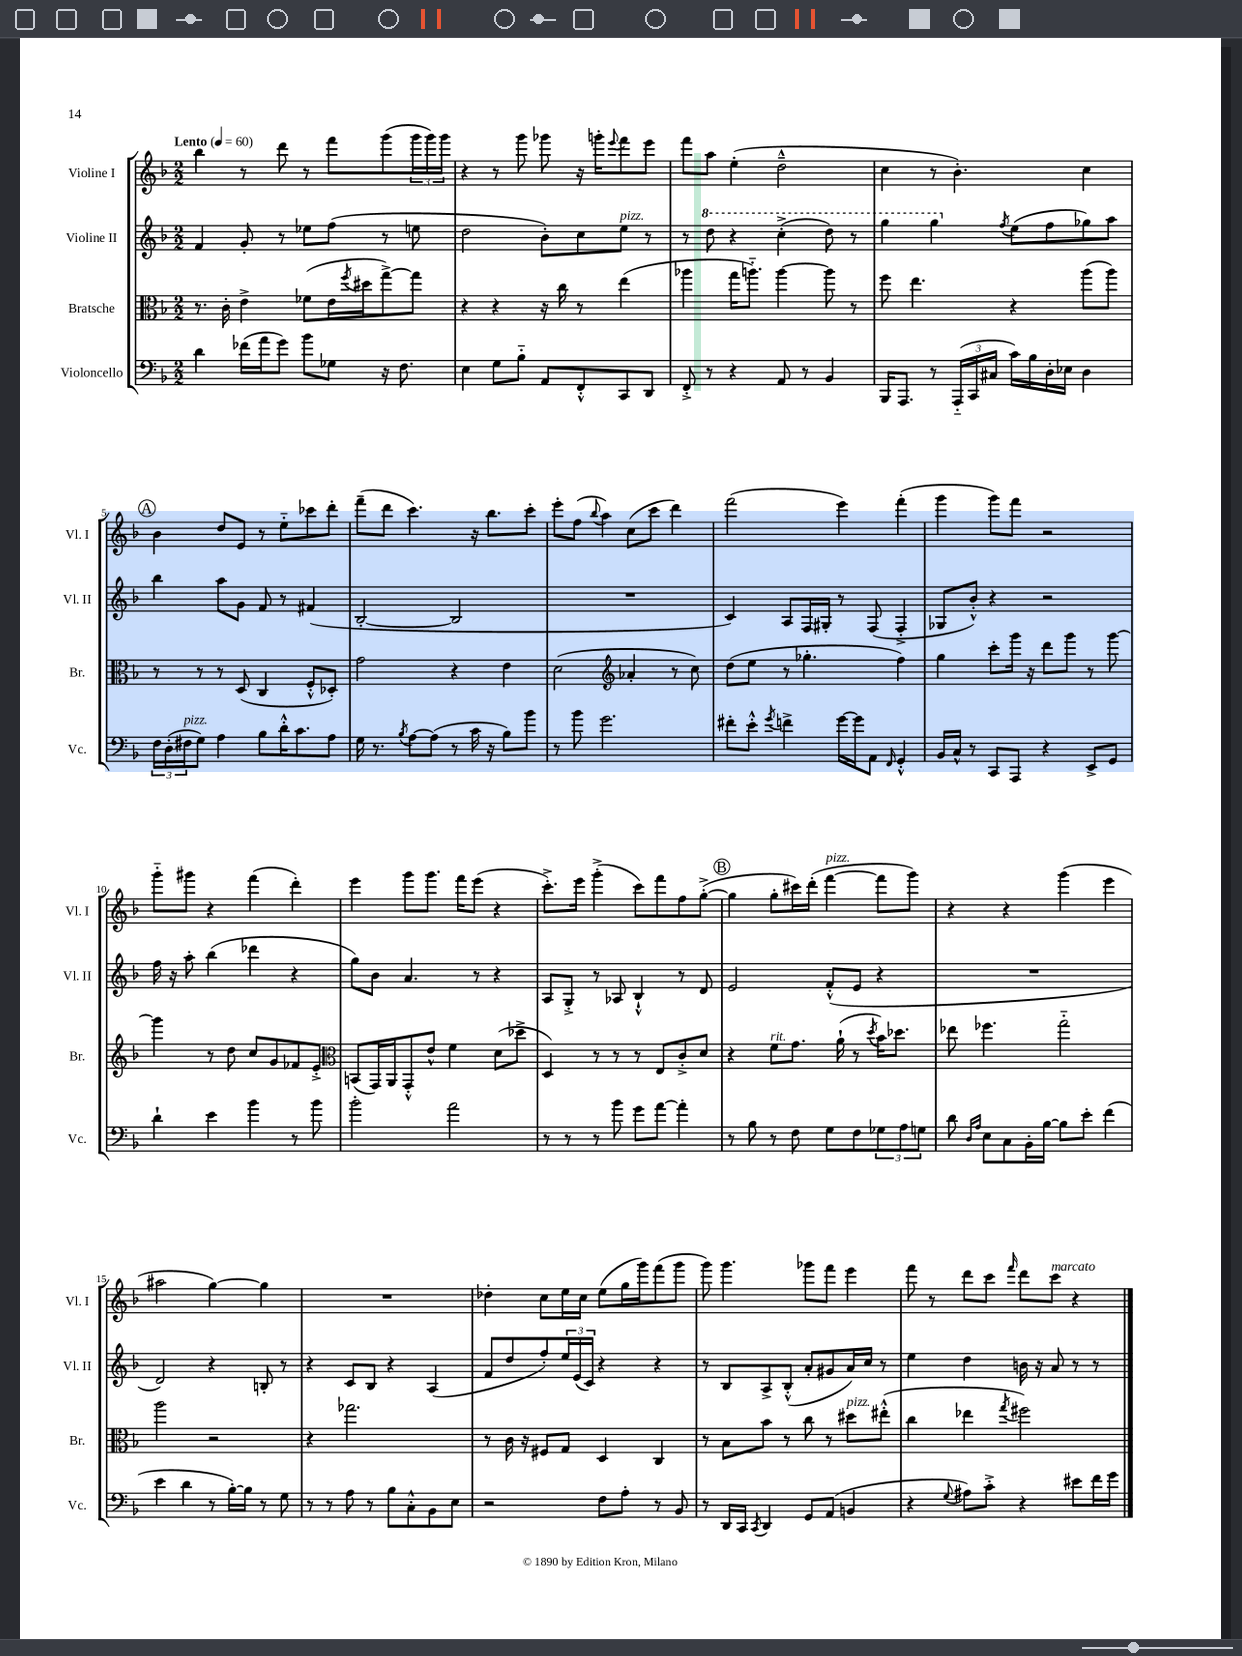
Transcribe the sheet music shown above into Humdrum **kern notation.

**kern	**kern	**kern	**kern
*staff4	*staff3	*staff2	*staff1
*clefF4	*clefC3	*clefG2	*clefG2
*k[b-]	*k[b-]	*k[b-]	*k[b-]
*M2/2	*M2/2	*M2/2	*M2/2
*MM60	*MM60	*MM60	*MM60
4d\	8.r	4f/	4bb-\
.	16c'\	.	.
(16f-\LL	4e^\	8g'/	8r
16a\J	.	.	.
8g\J)	.	8r	8ddd\
8b-\L	(8f-\L	8ee-\L	8r
8G-\J	16e\L	(8ff\J	8fff\L
.	8qff/	.	.
.	16dd#\J	.	.
16r	[8gg^\)	8r	(8ggg\
8.F\	.	.	.
.	8gg\]J	8ee\	24ggg\L
.	.	.	24ggg\)
.	.	.	24ggg\JJ
=	=	=	=
4E\	4r	2dd\	4r
8G\L	4r	.	8r
8B-'~\J	.	.	8ggg\
8AA/L	16r	8b-'\L)	8ggg-\
.	16cc\	.	.
8FF'^^/	8r	8cc\	16r
.	.	.	16ggg'\LK
.	.	.	8qqeee/
8CC/	(4ee\	8ee\J	8fff\
8DD/J	.	8r	8eee\J
=	=	=	=
8FF'^/	4aa-\	8r	8fff\L
8r	.	8ddd\	8aa\J
4r	16gg\LK	4r	(4ee'\
.	8.aa'~\J)	.	.
8AA/	[4aa\	(4ccc'^\	2dd~^^\
8r	.	.	.
4BB-/	8aa\]	8ddd\)	.
.	8r	8r	.
=	=	=	=
16BBB-/LK	8ff\	4ggg\	4cc\
8.AAA/J	.	.	.
.	4.ee\	.	.
8r	.	4ggg\	8r
(24AAA'~/LL	.	.	4.b-'\)
24CC/	.	.	.
24C#/JJ	.	.	.
.	.	8qff/	.
16c\LL)	4r	(8ee\L	.
16B-\	.	.	.
16D'\	.	8ff\	.
16E-\JJ	.	.	.
4D\	(8aa\L	8gg-\)	4cc\
.	8aa\J)	8aa\J	.
=	=	=	=
24F\LL	8r	4bb-\	4b-\
(24D'\	.	.	.
24F#\J	.	.	.
8G\J)	8r	.	.
4A\	8r	8aa\L	8dd/L
.	(8D/	8g\J	8e/J
8B-\L	4C/	8f/	8r
16d'^^\K	.	8r	8ee'~\L
8.c\	.	.	.
.	8F'^^/L	(4f#/	8ccc-\
8A\J	8D-'/J)	.	8ddd'\J
=	=	=	=
16G\	2g\	[2B-'/	(8fff~\L
8.r	.	.	.
.	.	.	8ddd\J
8qB-/	.	.	.
[8A\L	.	.	4.ccc\)
(8A\]J	.	.	.
8r	4r	2B-/]	.
16c\	.	.	16r
16r	.	.	8.bb-\L
8B-\L)	4e\	.	.
8b-\J	.	.	8ccc'\J
=	=	=	=
8r	(2d\	1r	8eee'\L
8b-\	.	.	(8ff\J
.	.	.	8qqbb-/
2.g\	.	.	4aa\)
*	*clefG2	*	*
.	4a-'/	.	(8cc\L
.	.	.	8ccc\J
.	8r	.	4ddd\)
.	8cc\)	.	.
=	=	=	=
8f#'\L	(8dd\L	4c/)	(2fff\
8e'^^\J	8ee\J	.	.
8qg/	.	.	.
4f^\	8r	8A/L	.
.	4.gg-'\	16F/L	.
.	.	16G#'/JJ	.
[16g\LL	.	8r	4eee\)
16g\]J	.	.	.
8AA\J	.	(8F/	.
16qqFF/	.	.	.
4GG'^^/	4ff\)	4F'^/	(4fff'\
=	=	=	=
16BB-/LL	4gg\	8G-/L	4ggg\
16C^^/JJ	.	.	.
8r	.	8b-'^^/J)	.
8CC/L	8ccc'\L	4r	8ggg\L)
8AAA/J	16ggg\Jk	.	8fff\J
.	16r	.	.
4r	8ddd\L	2r	2r
.	8ggg\J	.	.
8EE^/L	8r	.	.
8GG/J	[8ggg\	.	.
=	=	=	=
4d`\	4ggg\]	16ff\	8ggg'~\L
.	.	16r	.
.	.	8aa'\	8ggg#\J
4e\	8r	(4bb-\	4r
.	8dd\	.	.
4b-\	8cc/L	4ddd-\	(4fff\
.	8g/	.	.
8r	8f-/	4r	4ddd'\)
8b-\	8e'^/J	.	.
=	=	=	=
*	*clefC3	*	*
2b-'\	(8BB/L	8gg\L)	4eee\
.	16GG/L)	8b-\J	.
.	16AA/J	.	.
.	8GG'^^/	4.a/	8ggg\L
.	8e^^/J	.	8.ggg\J
2a\	4f\	.	.
.	.	.	16fff\LK
.	.	8r	(8eee\J
.	(8d\L	4r	4r
.	8dd-^\J	.	.
=	=	=	=
8r	4D/)	8A/L	8.ccc'^\L)
8r	.	8G'^/J	.
.	.	.	16eee\Jk
8r	8r	8r	(4ggg'^\
8b-\	8r	8A-/	.
8g\L	8r	4B-`^^/	8ccc\L)
[8a\J	8E/L	.	8fff\
4a'\]	8c'^/	8r	8ff\
.	8d/J	8d/	([8gg'^\J
=	=	=	=
8r	4r	2e/	4gg\]
8B-\	.	.	.
8r	8f\L	.	8gg'\L
8F\	8.g\J	.	16ccc#\L)
.	.	.	(16ddd'\JJ
8G\L	.	(8f'^^/L	[4fff\
.	(16a`\	.	.
8F\	8r	8e/J	.
.	8qdd/	.	.
12G-\	16b-\LK)	4r	8fff\]L
.	8.dd-\J	.	.
12A\	.	.	.
.	.	.	8ggg\J)
12G\J	.	.	.
=	=	=	=
8d\	8ee-\	1r	4r
16qqD/LL	.	.	.
16qqA/JJ	.	.	.
8E\L	4.ff-\	.	.
8C\	.	.	4r
16BB-'\L	.	.	.
[16B-\JJ	.	.	.
8B-\]L	2gg'~\	.	(4ggg\
8e'\J	.	.	.
(4f\	.	.	4eee\
=	=	=	=
4e\	2aa\	2d/)	2aa#\
4d\	.	.	.
8r	2r	4r	[4gg\)
[16B-'\LL)	.	.	.
16B-\]JJ	.	.	.
8r	.	8B'/	4gg\]
8G\	.	8r	.
=	=	=	=
8r	4r	4r	1r
8r	.	.	.
8A\	2.gg-\	8c/L	.
8r	.	8B-/J	.
8B-\L	.	4r	.
8C'^^\	.	.	.
8BB-\	.	(4A/	.
8E\J	.	.	.
=	=	=	=
2r	8r	8f/L	4dd-'\
.	16c\	8dd/	.
.	16r	.	.
.	8F#/L	8ff'/)	8cc\L
.	8G/J	24ee/L	16ee\L
.	.	(24e/	.
.	.	.	16cc\JJ
.	.	24c/JJ)	.
8F\L	4D/	4r	(8ee\L
8A'\J	.	.	16gg\L
.	.	.	16ggg\J)
8r	4C/	4r	(8fff\
8BB-/	.	.	8ggg\J
=	=	=	=
8r	8r	8r	8ggg\)
16DD/LL	8B-\L	8B-/L	4.ggg\
16CC/JJ	.	.	.
8qCC/	.	.	.
4DD/	8b-\J	8A^/	.
.	8r	(8B-'^^/J	.
8GG/L	8cc\	8a'/L	8ggg-\L
(8AA/J	8r	8g#/	8fff\J
4BB/	8dd#\L	16a/L)	4eee\
.	.	16cc/JJ	.
.	(8ee#'^^\J	8r	.
=	=	=	=
4r	4cc\	4ee\	8fff\
.	.	.	8r
8qqG/	.	.	.
8A#\L)	4ee-\	4dd\	8ddd\L
8c'^\J	.	.	8ccc\J
.	8qgg/	.	16qqfff/
4r	2ff#\)	16b\	8ddd\L
.	.	16r	.
.	.	8a/	8ccc\J
8e#\L	.	8r	4r
16f\L	.	8r	.
16g\JJ	.	.	.
==	==	==	==
*-	*-	*-	*-
